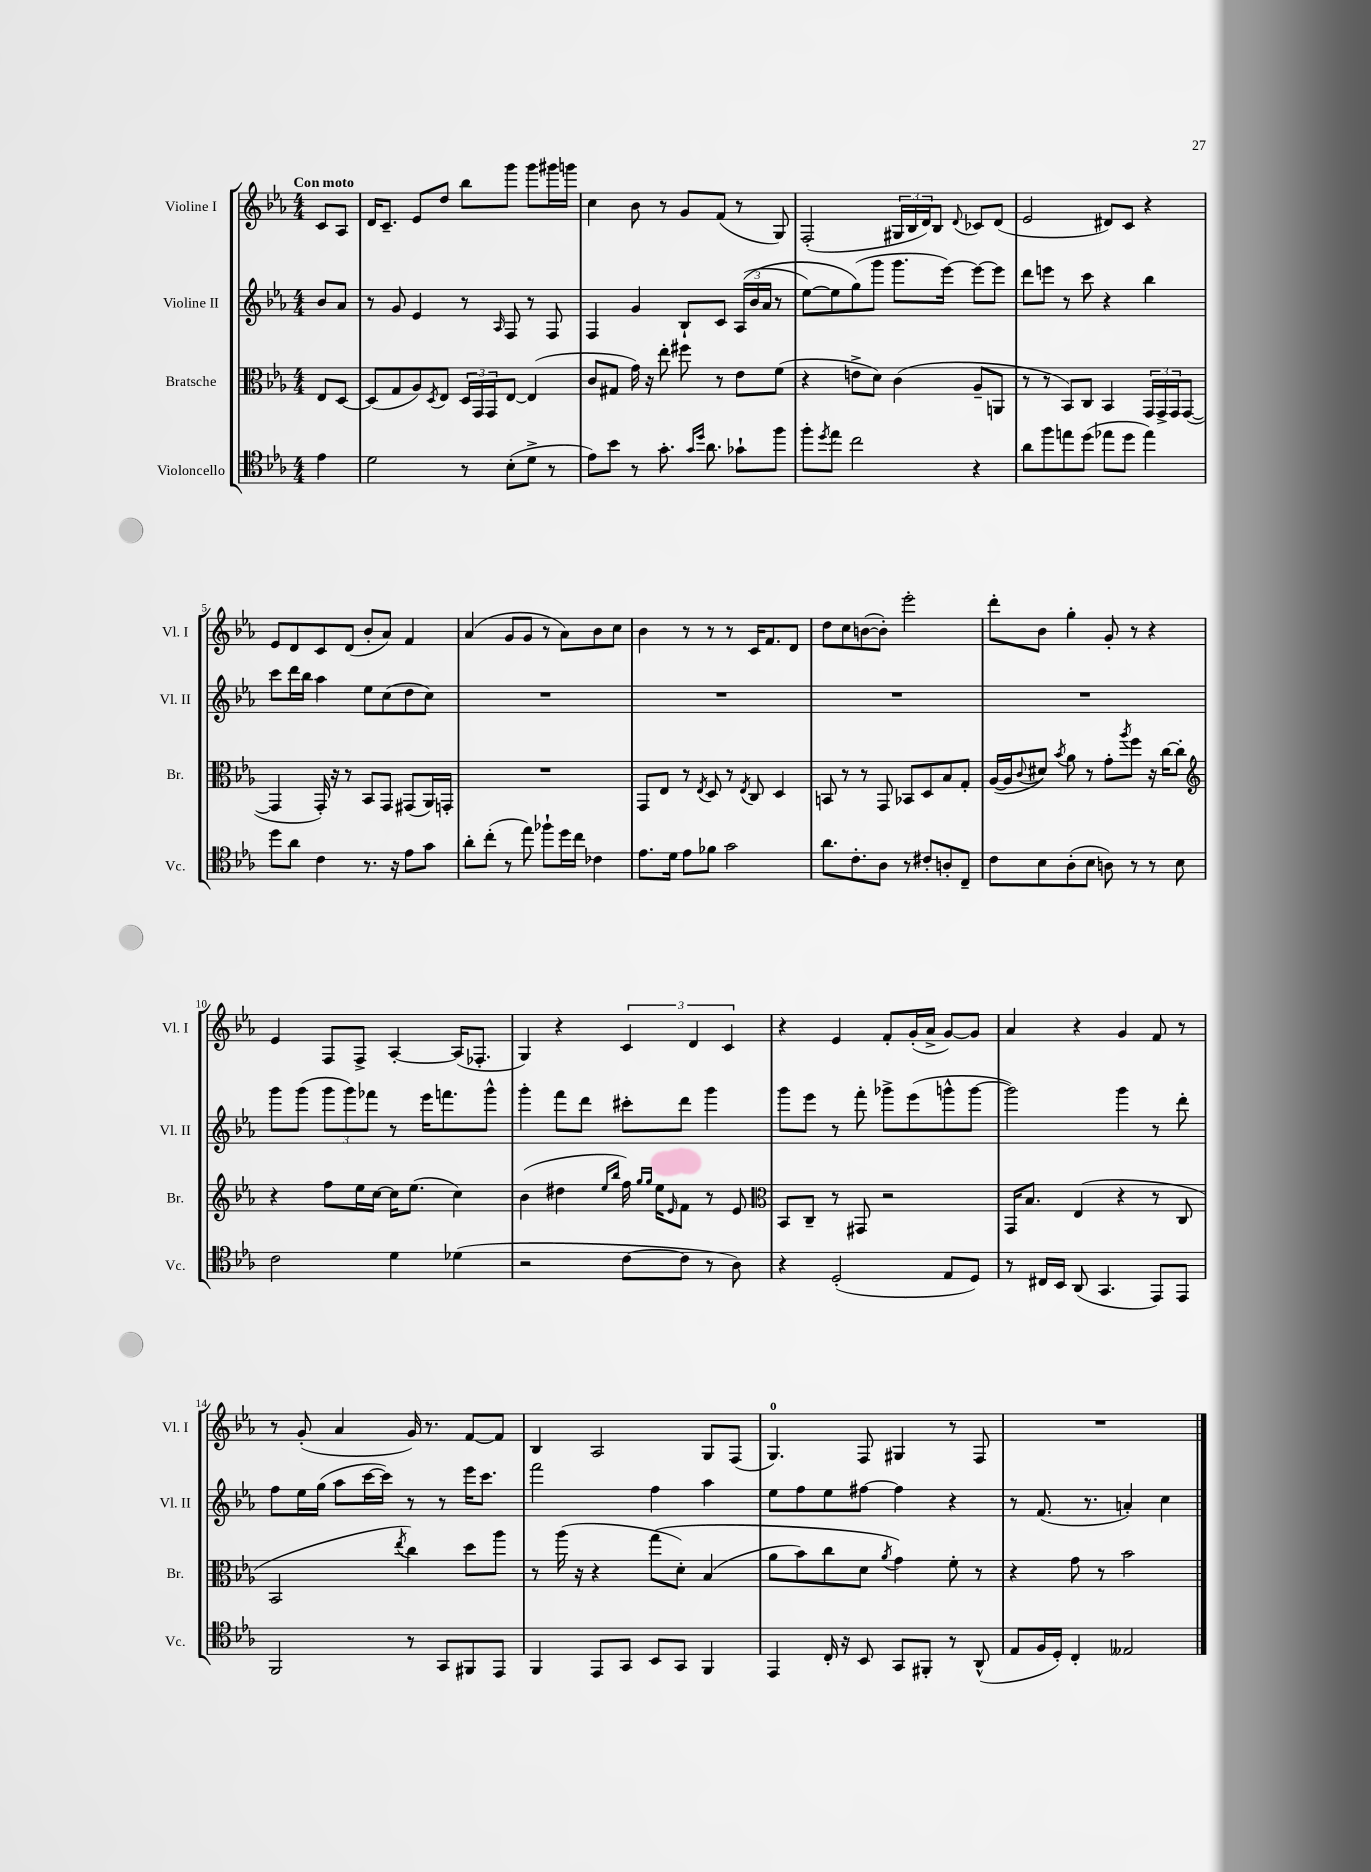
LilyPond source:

<<
\new StaffGroup <<
\new Staff = "s0" \with { instrumentName = "Violine I" shortInstrumentName = "Vl. I" } {
    \clef treble \key ees \major \numericTimeSignature \time 4/4 \partial 4 \tempo "Con moto"
    c'8 aes8 |
    d'16 c'8.-- ees'8 d''8 bes''8 g'''8 g'''8 gis'''16 g'''16 |
    c''4 bes'8 r8 g'8 f'8( r8 g8) |
    f2-.( \tuplet 3/2 { gis16 bes16 d'16) } bes8 \appoggiatura { d'8 } ces'8 d'8( |
    ees'2 dis'8) c'8 r4 |
    ees'8 d'8 c'8 d'8( bes'8-. aes'8) f'4 |
    aes'4( g'8 g'8 r8 aes'8) bes'8 c''8 |
    bes'4 r8 r8 r8 c'16 f'8. d'8 |
    d''8 c''8 b'8~( b'8-.) ees'''2-. |
    d'''8-. bes'8 g''4-. g'8-. r8 r4 |
    ees'4 f8 f8-> aes4~-. aes16( fes8.-. |
    g4) r4 \tuplet 3/2 { c'4 d'4 c'4 } |
    r4 ees'4 f'8-. g'16-.( aes'16-> g'8~) g'8 |
    aes'4 r4 g'4 f'8 r8 |
    r8 g'8-.( aes'4 g'16) r8. f'8~ f'8 |
    bes4 aes2 g8 f8( |
    g4.-0) f8 gis4 r8 f8 |
    R1 \bar "|." |
}
\new Staff = "s1" \with { instrumentName = "Violine II" shortInstrumentName = "Vl. II" } {
    \clef treble \key ees \major \numericTimeSignature \time 4/4 \partial 4
    bes'8 aes'8 |
    r8 g'8 ees'4 r8 \grace { aes16 } f8 r8 f8 |
    f4 g'4 bes8-! c'8 \tuplet 3/2 { aes16(\( bes'16 aes'16 } r8 |
    ees''8~) ees''8 g''8(\) g'''8 g'''8. ees'''16~) ees'''8~ ees'''8 |
    d'''8 e'''8 r8 c'''8 r4 bes''4 |
    c'''8 d'''16 bes''16 aes''4 ees''8 c''8( d''8 c''8) |
    R1 |
    R1 |
    R1 |
    R1 |
    g'''8 g'''8( \tuplet 3/2 { g'''8 g'''8) fes'''8 } r8 ees'''16 f'''8. g'''8-^ |
    g'''4-. f'''8 d'''8 cis'''8-. d'''8 g'''4 |
    g'''8 ees'''8 r8 f'''8-. ges'''8-> ees'''8( g'''8-^ g'''8~ |
    g'''2) g'''4 r8 d'''8-. |
    f''8 ees''16 g''16( aes''8 c'''16~ c'''16) r8 r8 ees'''16 c'''8. |
    f'''2 f''4 aes''4 |
    ees''8 f''8 ees''8 fis''8~ fis''4 r4 |
    r8 f'8.( r8. a'4-.) c''4 \bar "|." |
}
\new Staff = "s2" \with { instrumentName = "Bratsche" shortInstrumentName = "Br." } {
    \clef alto \key ees \major \numericTimeSignature \time 4/4 \partial 4
    ees8 d8~ |
    d8( g8 aes8) \acciaccatura { d8 } ees8 \tuplet 3/2 { d16 g,16 g,16 } ees8~ ees4( |
    c'8 gis8 g'16) r16 ees''8-. fis''8 r8 ees'8 f'8( |
    r4 e'8-> d'8) c'4( aes8-- a,8 |
    r8 r8 bes,8) c8 bes,4 \tuplet 3/2 { g,16 g,16-> g,16 } g,8~( |
    g,4 g,16-.) r16 r8 bes,8 g,8 gis,8( aes,16) g,16-. |
    R1 |
    g,8 ees8 r8 \acciaccatura { ees8 } d8 r8 \acciaccatura { ees8 } c8 d4 |
    b,8 r8 r8 g,8 bes,8 d8 bes8 g8-. |
    aes16~( aes16 \appoggiatura { c'8 } dis'8) \acciaccatura { bes'8 } aes'8 r8 g'8-. \acciaccatura { aes''8 } f''8 r16 c''16~ c''8-. |
    \clef treble r4 f''8 ees''16 c''16~ c''16 ees''8.( c''4) |
    bes'4( dis''4 \grace { ees''16 bes''16 } f''16) \grace { g''16 g''16 } ees''16 \grace { ees'16 } f'8 r8 ees'8 |
    \clef alto bes,8 c8-- r8 gis,8 r2 |
    g,16 bes8. ees4( r4 r8 c8 |
    bes,2 \acciaccatura { ees''8 } c''4) d''8 aes''8 |
    r8 aes''16( r16 r4 g''8\( d'8-.) bes4( |
    aes'8 bes'8) c''8 d'8 \acciaccatura { aes'8 } g'4\) f'8-. r8 |
    r4 g'8 r8 bes'2 \bar "|." |
}
\new Staff = "s3" \with { instrumentName = "Violoncello" shortInstrumentName = "Vc." } {
    \clef tenor \key ees \major \numericTimeSignature \time 4/4 \partial 4
    ees'4 |
    d'2 r8 bes8-.( d'8-> r8 |
    ees'8) bes'8 r8 g'8.-. \grace { g'16 d''16 } aes'8. ges'8-! f''8 |
    f''8-. \acciaccatura { d''8 } ees''8 c''2 r4 |
    aes'8 f''8 e''8 d''8( ees''8 d''8 ees''4) |
    d''8 aes'8 c'4 r8. r16 ees'8 g'8 |
    aes'8-. c''8-.( r8 ees''8) fes''8-! d''16 c''16 ces'4 |
    ees'8. d'16 ees'8 fes'8 g'2 |
    aes'8. c'8.-. aes8 r8 cis'8-. a8-. c8-- |
    c'8 bes8 aes8-.( bes8 a8) r8 r8 bes8 |
    c'2 d'4 des'4( |
    r2 c'8~ c'8 r8 aes8) |
    r4 d2-.( ees8 d8) |
    r8 cis16 bes,16 aes,8( g,4. ees,8) ees,8 |
    f,2 r8 g,8 fis,8 ees,8 |
    f,4 ees,8 g,8 bes,8 g,8 f,4 |
    ees,4 c16-. r16 bes,8 g,8 fis,8-. r8 aes,8-^( |
    ees8 f16 d16-.) c4-. eeses2 \bar "|." |
}
>>
>>
